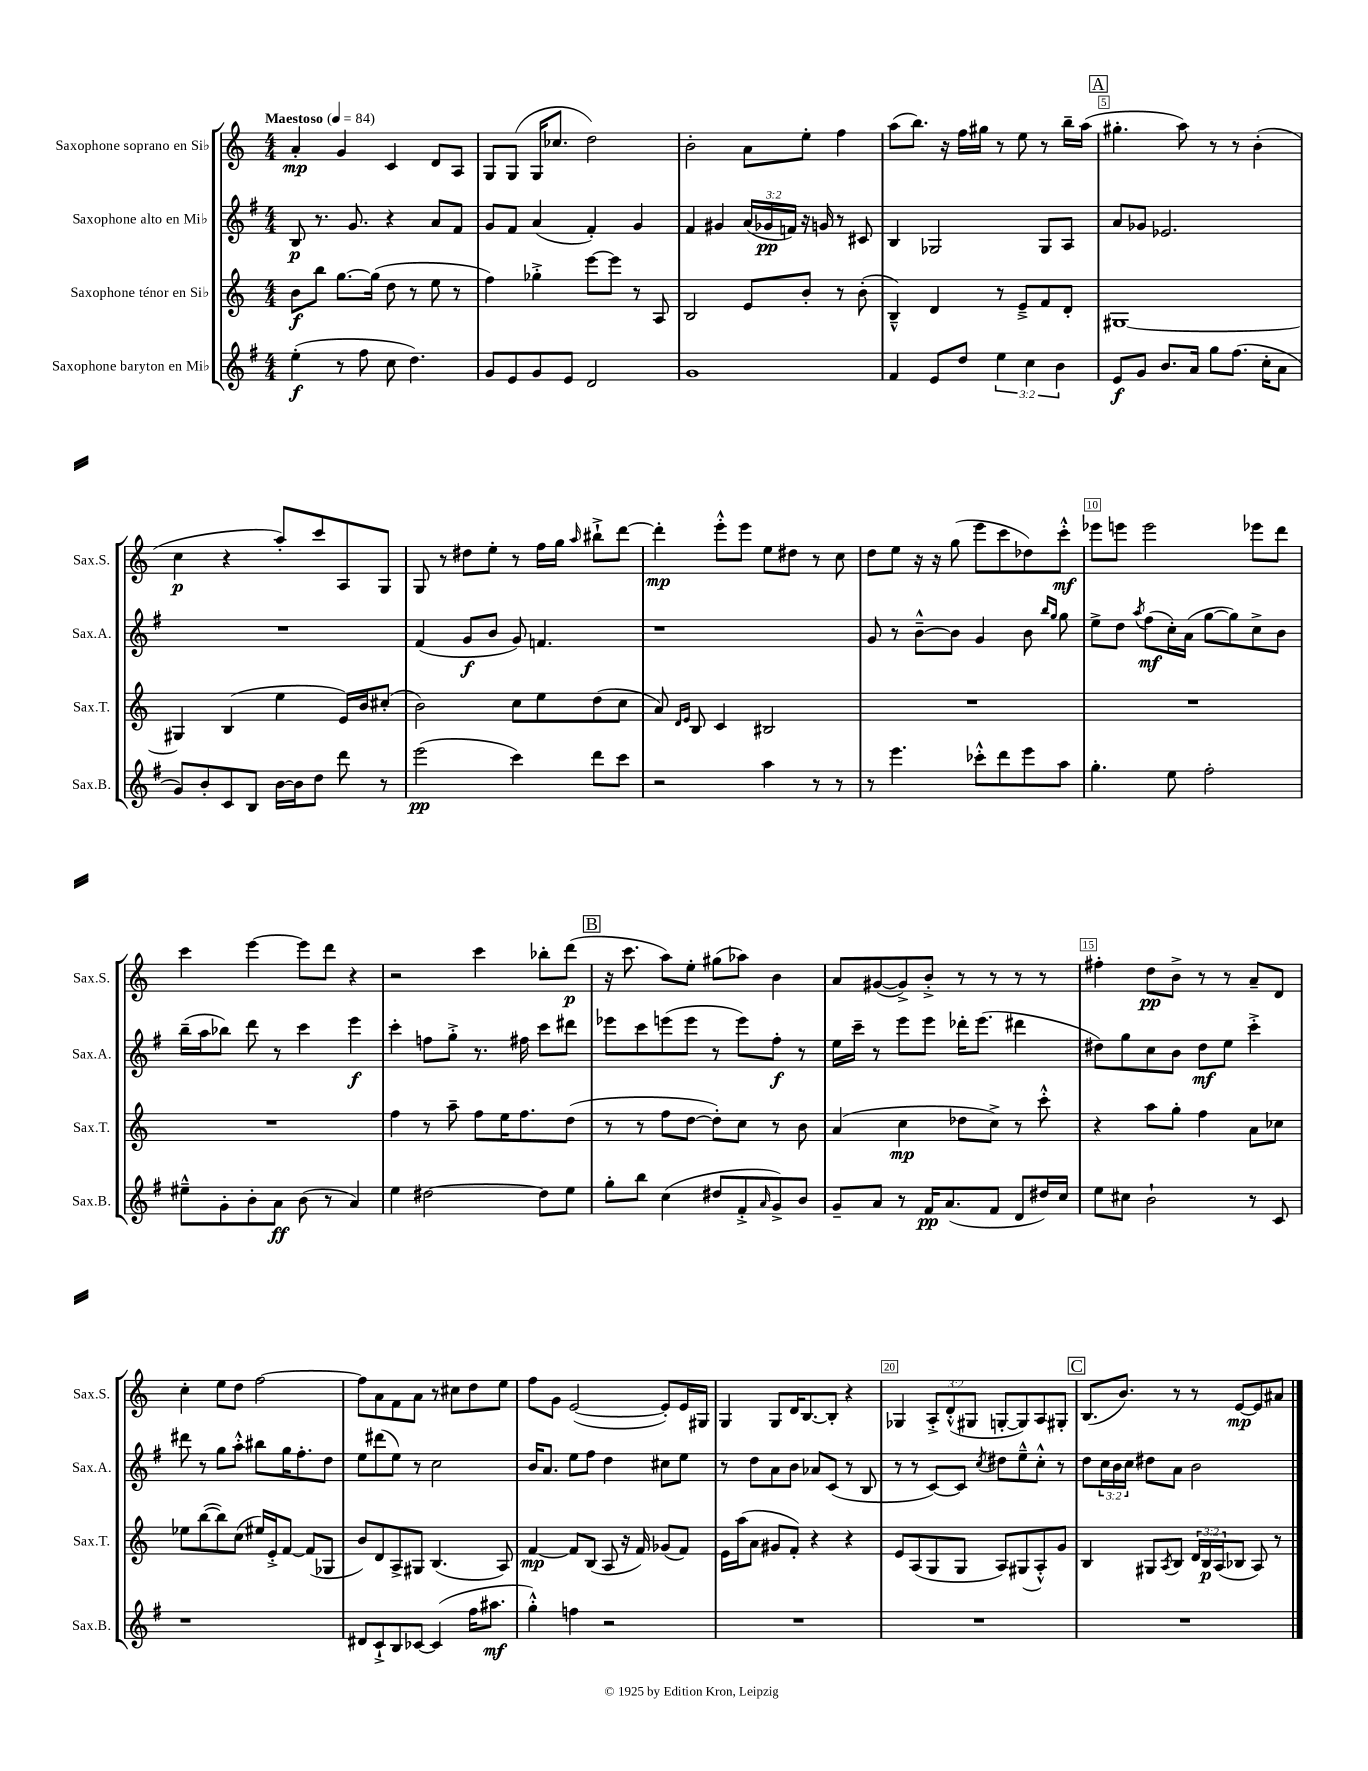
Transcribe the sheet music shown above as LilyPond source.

<<
\new StaffGroup <<
\new Staff = "s0" \with { instrumentName = "Saxophone soprano en Sib" shortInstrumentName = "Sax.S." } {
    \clef treble \key c \major \numericTimeSignature \time 4/4 \override Staff.TupletNumber.text = #tuplet-number::calc-fraction-text \tempo "Maestoso" 4 = 84
    a'4-.\mp g'4 c'4 d'8 a8 |
    g8 g8( g16 ces''8. d''2) |
    b'2-. a'8 e''8-. f''4 |
    a''8( b''8.) r16 f''16 gis''16 r8 e''8 r8 b''16-- a''16( |
    \mark \markup { \box "A" } gis''4.-. a''8) r8 r8 b'4-.( |
    c''4\p r4 a''8-.) c'''8 a8 g8 |
    g8 r8 dis''8 e''8-. r8 f''16 g''16 \grace { a''16 } bis''8-!-> d'''8~ |
    d'''4-.\mp e'''8-.-^ e'''8 e''8 dis''8 r8 c''8 |
    d''8 e''8 r16 r16 g''8( e'''8 c'''8 des''8) c'''8-.-^\mf |
    ees'''8 e'''8 e'''2 ees'''8 d'''8 |
    c'''4 e'''4~ e'''8 d'''8 r4 |
    r2 c'''4 bes''8-. d'''8\p( |
    \mark \markup { \box "B" } r16 c'''8. a''8) e''8-. gis''8( aes''8) b'4 |
    a'8 gis'8~( gis'8->) b'8-.-> r8 r8 r8 r8 |
    fis''4-. d''8\pp b'8-> r8 r8 a'8-- d'8 |
    c''4-. e''8 d''8 f''2~ |
    f''8 a'8 f'8 a'8 r8 cis''8 d''8 e''8 |
    f''8 g'8 e'2~( e'8-.) e'16 gis16 |
    g4 g8 d'16 b8.~ b8-. r4 |
    ges4 \tuplet 3/2 { a8-.-> d'8-.-^( gis8 } g8~-. g8) a8 gis8-. |
    \mark \markup { \box "C" } b8.( b'8.) r8 r8 e'8~\mp e'8 ais'8 \bar "|." |
}
\new Staff = "s1" \with { instrumentName = "Saxophone alto en Mib" shortInstrumentName = "Sax.A." } {
    \clef treble \key g \major \numericTimeSignature \time 4/4 \override Staff.TupletNumber.text = #tuplet-number::calc-fraction-text
    b8\p r8. g'8. r4 a'8 fis'8 |
    g'8 fis'8 a'4( fis'4-.) g'4 |
    fis'4 gis'4 \tuplet 3/2 { a'16( ges'16\pp f'16) } r16 g'16 r8 cis'8 |
    b4 ges2 ges8 a8 |
    \mark \markup { \box "A" } a'8 ges'8 ees'2. |
    R1 |
    fis'4( g'8\f b'8 g'8) f'4. |
    r1 |
    g'8 r8 b'8~---^ b'8 g'4 b'8 \grace { b''16 g''16 } g''8 |
    e''8-> d''8 \acciaccatura { a''8 } fis''8\mf( c''16-.) a'16( g''8~ g''8) c''8-> b'8 |
    b''16--( a''16 bes''8) d'''8 r8 c'''4 e'''4\f |
    c'''4-. f''8 g''8-.-> r8. fis''16 c'''8 dis'''8 |
    \mark \markup { \box "B" } ees'''8 c'''8 e'''8( e'''8 r8 e'''8) fis''8-.\f r8 |
    e''16 c'''16-- r8 e'''8 e'''8 des'''16-. e'''8.( dis'''4 |
    dis''8) g''8 c''8 b'8 dis''8\mf e''8 c'''4-.-> |
    dis'''8 r8 g''8 a''8-.-^ bis''8 g''16 fis''8.-. d''8 |
    e''8 dis'''8( e''8) r8 c''2 |
    b'16 a'8. e''8 fis''8 d''4 cis''8 e''8 |
    r8 d''8 a'8 b'8 aes'8 c'8( r8 b8 |
    r8 r8 c'8~) c'8 \acciaccatura { c''8 } dis''8 e''8---^ c''8-.-^ r8 |
    \mark \markup { \box "C" } d''8 \tuplet 3/2 { c''16 b'16 c''16 } dis''8 a'8 b'2 \bar "|." |
}
\new Staff = "s2" \with { instrumentName = "Saxophone ténor en Sib" shortInstrumentName = "Sax.T." } {
    \clef treble \key c \major \numericTimeSignature \time 4/4 \override Staff.TupletNumber.text = #tuplet-number::calc-fraction-text
    b'8\f b''8 g''8.~ g''16( d''8 r8 e''8 r8 |
    f''4) ges''4-.-> e'''8~ e'''8 r8 a8 |
    b2 e'8 b'8-. r8 b'8-.( |
    b4---^) d'4 r8 e'8---> f'8 d'8-. |
    \mark \markup { \box "A" } gis1~ |
    gis4 b4( e''4 e'16) b'16 cis''8-.( |
    b'2) c''8 e''8 d''8( c''8 |
    a'8) \grace { d'16 e'16 } b8 c'4 bis2 |
    R1 |
    R1 |
    R1 |
    f''4 r8 a''8-- f''8 e''16 f''8. d''8( |
    \mark \markup { \box "B" } r8 r8 f''8 d''8~ d''8-.) c''8 r8 b'8 |
    a'4( c''4\mp des''8 c''8->) r8 c'''8-.-^ |
    r4 a''8 g''8-. f''4 a'8 ces''8 |
    ees''8 b''8~( b''8) c''8( eis''16) e'16-.-> f'8~ f'8( ges8 |
    b'8) d'8 a8-> gis8 b4.( a8) |
    f'4~\mp f'8 b8( a8 r16 f'16) ges'8( f'8) |
    e'16 a''16( a'8 gis'8 f'8-.) r4 r4 |
    e'8 a8( g8 g8 a8) gis8( a8-.-^) g'8 |
    \mark \markup { \box "C" } b4 gis8 \acciaccatura { a8 } b8 \tuplet 3/2 { d'16 b16\p a16( } bes8 a8) r8 \bar "|." |
}
\new Staff = "s3" \with { instrumentName = "Saxophone baryton en Mib" shortInstrumentName = "Sax.B." } {
    \clef treble \key g \major \numericTimeSignature \time 4/4 \override Staff.TupletNumber.text = #tuplet-number::calc-fraction-text
    e''4-.\f( r8 fis''8 c''8 d''4.) |
    g'8 e'8 g'8 e'8 d'2 |
    g'1 |
    fis'4 e'8 d''8 \tuplet 3/2 { e''4 c''4 b'4 } |
    \mark \markup { \box "A" } e'8\f g'8 b'8. a'16 g''8 fis''8.( c''16-. a'8 |
    g'8) b'8-. c'8 b8 b'16~ b'16 d''8 d'''8 r8 |
    e'''2\pp( c'''4) d'''8 c'''8 |
    r2 a''4 r8 r8 |
    r8 e'''4. ces'''8-.-^ d'''8 e'''8 a''8 |
    g''4.-. e''8 fis''2-. |
    eis''8---^ g'8-. b'8-. a'8\ff b'8( r8 a'4) |
    e''4 dis''2~ dis''8 e''8 |
    \mark \markup { \box "B" } g''8-. b''8 c''4( dis''8 fis'8-.-> \grace { a'16 } g'8->) b'8 |
    g'8-- a'8 r8 fis'16\pp a'8.( fis'8 d'8 dis''16) c''16 |
    e''8 cis''8 b'2-! r8 c'8 |
    r1 |
    dis'8 c'8-!-> b8 ces'8~ ces'4( fis''16 ais''8.\mf |
    g''4-.-^) f''4 r2 |
    R1 |
    R1 |
    \mark \markup { \box "C" } R1 \bar "|." |
}
>>
>>
\layout { \context { \Score \override BarNumber.break-visibility = ##(#f #t #t) barNumberVisibility = #(every-nth-bar-number-visible 5) \override BarNumber.stencil = #(make-stencil-boxer 0.1 0.3 ly:text-interface::print) } }
